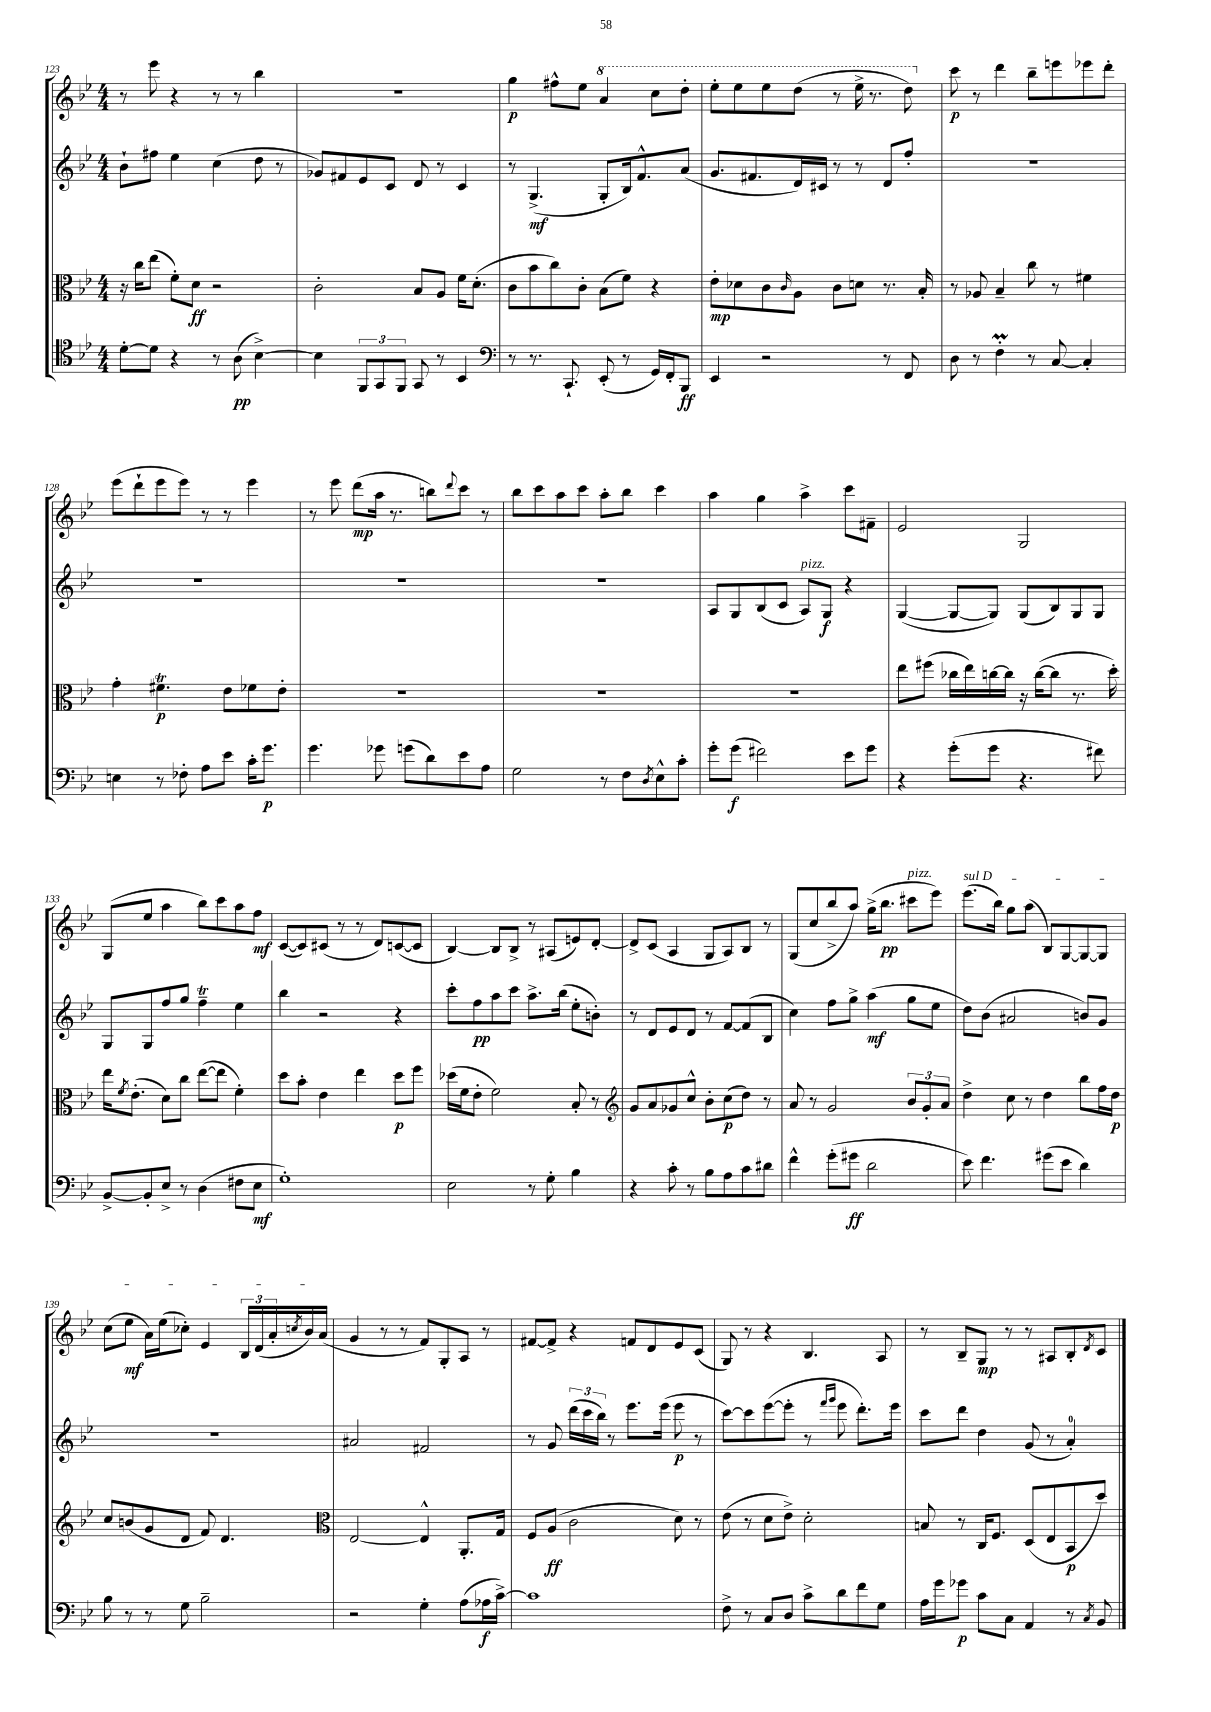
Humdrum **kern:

**kern	**kern	**kern	**kern
*staff4	*staff3	*staff2	*staff1
*clefC4	*clefC3	*clefG2	*clefG2
*k[b-e-]	*k[b-e-]	*k[b-e-]	*k[b-e-]
*M4/4	*M4/4	*M4/4	*M4/4
[8d'	16r	8b-`	8r
.	16cc	.	.
8d]	(8ee-	8ff#	8eee-
4r	8f')	4ee-	4r
.	8d	.	.
8r	2r	(4cc	8r
(8A	.	.	8r
[4B-^)	.	8dd	4bb-
.	.	8r	.
=	=	=	=
4B-]	2c'	8g-)	1r
.	.	8f#	.
12FF	.	8e-	.
12GG	.	.	.
.	.	8c	.
12FF	.	.	.
8GG	8B-	8d	.
8r	8A	8r	.
4BB-	16f	4c	.
.	(8.d'	.	.
=	=	=	=
*clefF4	*	*	*
8r	8c	8r	4gg
8.r	8b-	(4.G^	.
.	8cc)	.	8ff#^^
8.CC`	.	.	.
.	8c'	.	8ee-
(8EE-'	(8B-	8G'	4aa
8r	8f)	16B-)	.
.	.	8.f^^	.
16GG)	4r	.	8ccc
16FF'	.	.	.
8BBB-	.	(8a	8ddd'
=	=	=	=
4EE-	8e-'	8.g	8eee-'
.	8d-	.	8eee-
.	.	8.f#	.
2r	8c	.	8eee-
.	16qqc	.	.
.	8A	16d)	(8ddd
.	.	16c#	.
.	8c	8r	8r
.	8d	8r	16eee-^
.	.	.	8.r
8r	8.r	8d	.
8FF	.	8ff'	8ddd)
.	16B-'	.	.
=	=	=	=
8D	8r	1r	8ccc
8r	8A-	.	8r
4F'	4B-~	.	4ddd
8r	8cc	.	8bb-~
[8C	8r	.	8eee
4C']	4f#	.	8eee-
.	.	.	8ddd'
=	=	=	=
4E	4g'	1r	(8eee-
.	.	.	8ddd`
8r	4.f#	.	8eee-
8F-'	.	.	8eee-)
8A	.	.	8r
8e-	8e-	.	8r
16c'	8f-	.	4eee-
8.g	.	.	.
.	8e-'	.	.
=	=	=	=
4.g	1r	1r	8r
.	.	.	8eee-
.	.	.	(8ddd
8g-	.	.	16aa
.	.	.	8.r
(8g	.	.	.
8d)	.	.	8bb)
.	.	.	8qqddd
8e-	.	.	8ccc
8A	.	.	8r
=	=	=	=
2G	1r	1r	8bb-
.	.	.	8ccc
.	.	.	8aa
.	.	.	8ccc
8r	.	.	8aa'
8F	.	.	8bb-
8qD	.	.	.
8E-^^	.	.	4ccc
8c'	.	.	.
=	=	=	=
8g'	1r	8A	4aa
(8g	.	8G	.
2f#)	.	(8B-	4gg
.	.	8c	.
.	.	8A)	4aa^
.	.	8G	.
8e-	.	4r	8ccc
8g	.	.	8f#~
=	=	=	=
4r	8ee-	([4G	2e-
.	(8ff#	.	.
(8g'	16cc-	8G_	.
.	16ee-)	.	.
8g	[16cc	8G])	.
.	16cc]	.	.
4.r	16r	(8G	2G
.	([16cc	.	.
.	8cc]	8B-)	.
.	8.r	8G	.
8f#)	.	8G	.
.	16dd')	.	.
=	=	=	=
[8BB-^	16ee-	8G	(8G
.	8qf	.	.
.	(8.e-'	.	.
8BB-']	.	8G	8ee-
8E-^	8d)	8ff	4aa
8r	8cc	8gg	.
(4D	([8ee-	4ff~	8bb-)
.	8ee-]	.	8ccc
8F#	4f')	4ee-	8aa
8E-	.	.	8ff
=	=	=	=
1G')	8dd	4bb-	([8c
.	8b-'	.	8c])
.	4e-	2r	(8c#
.	.	.	8r
.	4ee-	.	8r
.	.	.	8d)
.	8dd	4r	([8c
.	8ff	.	8c]
=	=	=	=
2E-	(16dd-	8ccc'	[4B-)
.	16f	.	.
.	8e-'	8ff	.
.	2f)	8aa	8B-]
.	.	8ccc	8B-^
8r	.	8.aa^	8r
8G'	.	.	(8A#
.	.	(16bb-	.
4B-	8B-'	8ee-'	8e)
.	8r	8b')	[8d'
=	=	=	=
*	*clefG2	*	*
4r	8g	8r	8d^]
.	8a	8d	(8c
8c'	8g-	8e-	4A
8r	8cc^^	8d	.
8B-	8b-'	8r	8G
8A	(8cc	[8f	8A)
8c	8dd)	(8f]	8B-
8d#	8r	8B-	8r
=	=	=	=
4f^^	8a	4cc)	(8G
.	8r	.	8cc
(8g'	2g	8ff	8bb-^
8g#	.	8gg^	8aa)
2d	.	(4aa	(16gg^
.	.	.	8.bb-
.	12b-	8gg	8ccc#
.	12g'	.	.
.	.	8ee-	8eee-)
.	12a	.	.
=	=	=	=
8e-)	4dd^	8dd)	(8.eee-
4.f	.	(8b-	.
.	.	.	16bb-)
.	8cc	2a#	8gg
.	8r	.	(8aa
(8g#	4dd	.	8B-)
8e-	.	.	[8G
4d)	8bb-	8b)	8G_
.	16ff	8g	8G]
.	16dd	.	.
=	=	=	=
8B-	8cc	1r	(8cc
8r	(8b	.	8ee-
8r	8g	.	16a)
.	.	.	(16ee-
8G	8d	.	8cc-')
2B-~	8f)	.	4e-
.	4.d	.	.
.	.	.	24B-
.	.	.	(24d
.	.	.	24a'
.	.	.	8qcc
.	.	.	16b-)
.	.	.	(16a
=	=	=	=
*	*clefC3	*	*
2r	[2E-	2a#	4g
.	.	.	8r
.	.	.	8r
4G'	4E-^^]	2f#	8f)
.	.	.	8G'
(8A	8.AA'	.	8A
16A-	.	.	8r
[16c^)	16G	.	.
=	=	=	=
1c]	8F	8r	[8f#
.	(8A	8g	8f#^]
.	2c	(24ddd	4r
.	.	24ccc	.
.	.	24bb-)	.
.	.	8r	.
.	.	8.eee-	8f
.	.	.	8d
.	.	(16eee-	.
.	8d)	8eee-	8e-
.	8r	8r	(8c
=	=	=	=
8F^	(8e-	[8ccc)	8G)
8r	8r	8ccc]	8r
8C	8d	([8eee-	4r
8D	8e-^)	8eee-']	.
8c^	2d'	8r	4.B-
.	.	16qqfff	.
.	.	16qqggg	.
8d	.	8eee-	.
8f	.	8.ddd')	.
8G	.	.	8A
.	.	16eee-	.
=	=	=	=
16A	8B	8ccc	8r
16g	.	.	.
8g-	8r	8ddd	8B-~
8c	16C	4dd	8G
.	8.F	.	.
8C	.	.	8r
4AA	(8D	(8g	8r
.	8E-	8r	8A#
8r	8BB-	4a')	8B-'
8qC	.	.	8qd
8BB-	8dd)	.	8c
==	==	==	==
*-	*-	*-	*-
